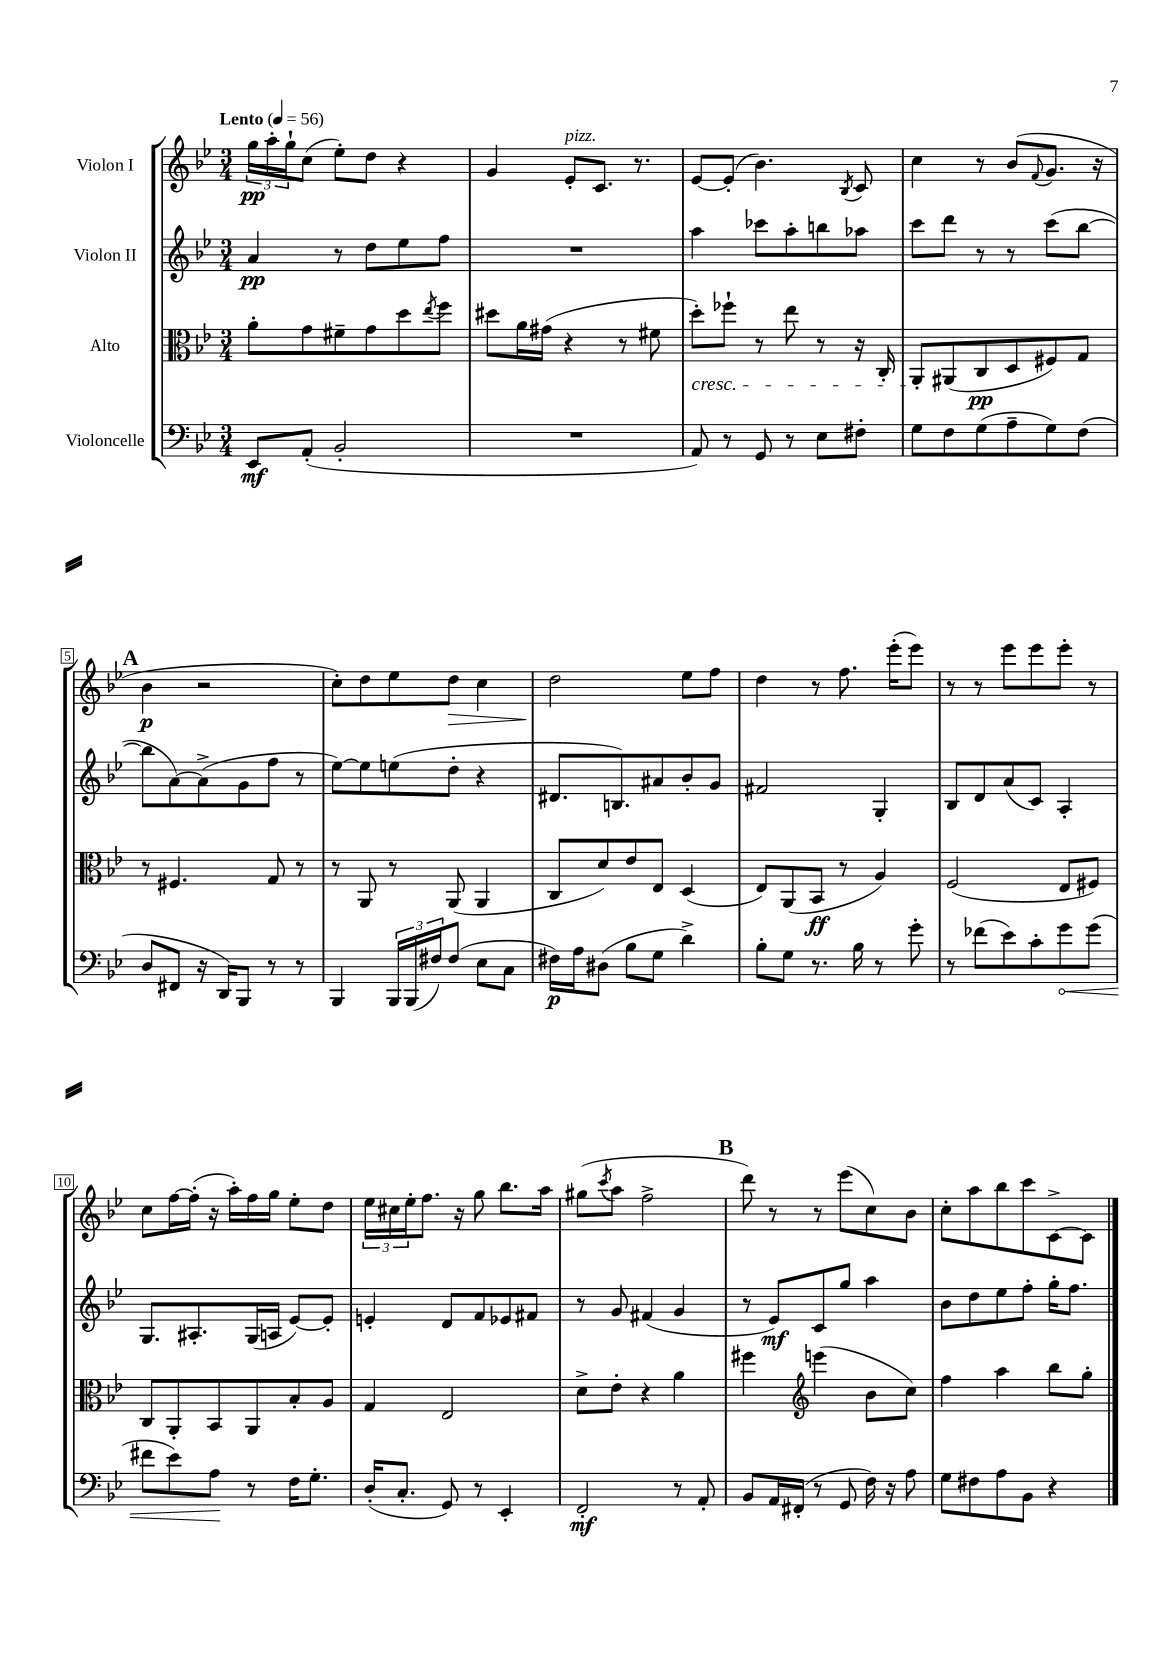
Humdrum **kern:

**kern	**kern	**kern	**kern
*staff4	*staff3	*staff2	*staff1
*clefF4	*clefC3	*clefG2	*clefG2
*k[b-e-]	*k[b-e-]	*k[b-e-]	*k[b-e-]
*M3/4	*M3/4	*M3/4	*M3/4
*MM56	*MM56	*MM56	*MM56
8EE-	8a'	4a	24gg
.	.	.	24aa'
.	.	.	24gg`
(8AA'	8g	.	(8cc
2BB-'	8f#~	8r	8ee-')
.	8g	8dd	8dd
.	8dd	8ee-	4r
.	8qee-	.	.
.	8ff	8ff	.
=	=	=	=
2.r	8dd#	2.r	4g
.	16a	.	.
.	(16g#	.	.
.	4r	.	8e-'
.	.	.	8.c
.	8r	.	.
.	.	.	8.r
.	8f#	.	.
=	=	=	=
8AA)	8dd')	4aa	[8e-
8r	8ff-`	.	(8e-']
8GG	8r	8ccc-	4.b-)
8r	8ee-	8aa'	.
8E-	8r	8bb	.
.	.	.	8qB-
8F#'	16r	8aa-	8c
.	16C'	.	.
=	=	=	=
8G	8AA'	8ccc	4cc
8F	(8AA#	8ddd	.
(8G	8C	8r	8r
8A~	8D	8r	(8b-
.	.	.	8qqf
8G)	8F#)	(8ccc	8.g
(8F	8G	[8bb-	.
.	.	.	16r
=	=	=	=
8D	8r	8bb-]	4b-
8FF#	4.F#	[8a)	.
16r	.	(8a^]	2r
16DD)	.	.	.
8BBB-	.	8g	.
8r	8G	8ff	.
8r	8r	8r	.
=	=	=	=
4BBB-	8r	[8ee-)	8cc')
.	8AA	8ee-]	8dd
24BBB-	8r	(8ee	8ee-
(24BBB-	.	.	.
24F#)	.	.	.
(8F#	(8AA	8dd'	8dd
8E-	4AA	4r	4cc
8C	.	.	.
=	=	=	=
16F#)	8C	8.d#	2dd
16A	.	.	.
(8D#	8d)	.	.
.	.	8.B)	.
8B-	8e-	.	.
8G	8E-	8a#	.
4d^)	(4D	8b-'	8ee-
.	.	8g	8ff
=	=	=	=
8B-'	8E-)	2f#	4dd
8G	(8AA	.	.
8.r	8BB-	.	8r
.	8r	.	8.ff
16B-	.	.	.
8r	4A)	4G'	.
.	.	.	(16eee-'
8g'	.	.	8eee-)
=	=	=	=
8r	(2F	8B-	8r
(8f-	.	8d	8r
8e-)	.	(8a	8eee-
8c'	.	8c)	8eee-
8g	8E-	4A'	8eee-'
(8g	8F#)	.	8r
=	=	=	=
8f#	8C	8.G	8cc
8e-)	8AA'	.	[16ff
.	.	8.A#'	(16ff']
8A	8BB-	.	16r
.	.	.	16aa')
8r	8AA	(16G	16ff
.	.	16A	16gg
16F	8B-'	[8e-)	8ee-'
8.G'	.	.	.
.	8A	8e-']	8dd
=	=	=	=
(16D'	4G	4e'	24ee-
.	.	.	24cc#
8.C'	.	.	.
.	.	.	24ee-'
.	.	.	8.ff
8GG)	2E-	8d	.
.	.	.	16r
8r	.	8f	8gg
4EE-'	.	8e-	8.bb-
.	.	8f#	.
.	.	.	16aa
=	=	=	=
2FF'	8d^	8r	(8gg#
.	.	.	8qccc
.	8e-'	8g	8aa
.	4r	(4f#	2ff^
8r	4a	4g	.
8AA'	.	.	.
=	=	=	=
8BB-	4ff#	8r	8ddd)
16AA	.	8e-)	8r
(16FF#'	.	.	.
*	*clefG2	*	*
8r	(4eee	8c	8r
8GG	.	8gg	(8eee-
16F)	8b-	4aa	8cc)
16r	.	.	.
8A	8cc)	.	8b-
=	=	=	=
8G	4ff	8b-	8cc'
8F#	.	8dd	8aa
8A	4aa	8ee-	8bb-
8BB-	.	8ff'	8ccc
4r	8bb-	16gg'	[8c^
.	.	8.ff	.
.	8gg'	.	8c]
==	==	==	==
*-	*-	*-	*-
